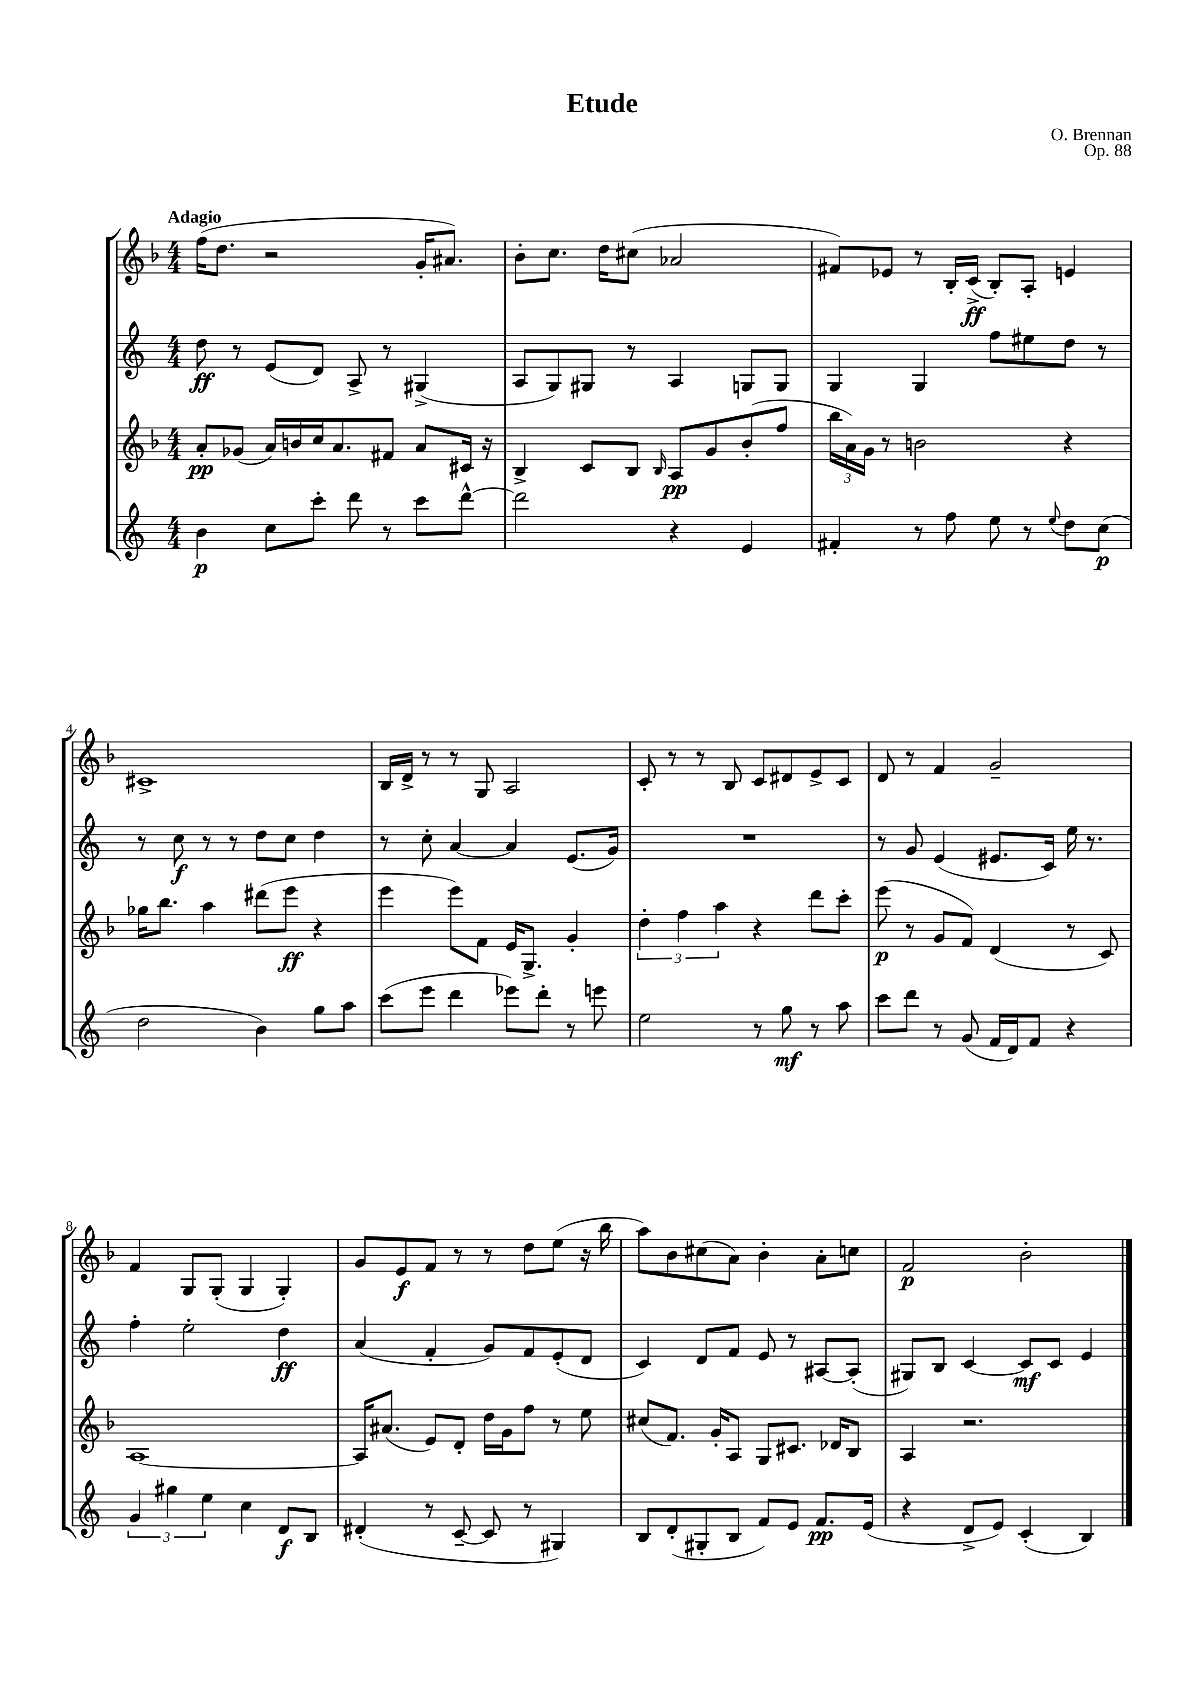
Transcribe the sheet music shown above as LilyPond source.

\header { title = "Etude" composer = "O. Brennan" opus = "Op. 88" }
<<
\new StaffGroup <<
\new Staff = "s0" {
    \clef treble \key f \major \numericTimeSignature \time 4/4 \tempo "Adagio"
    f''16( d''8. r2 g'16-. ais'8.) |
    bes'8-. c''8. d''16 cis''8( aes'2 |
    fis'8) ees'8 r8 bes16-. c'16->\ff( bes8-.) a8-. e'4 |
    cis'1-> |
    bes16 d'16-> r8 r8 g8 a2 |
    c'8-. r8 r8 bes8 c'8 dis'8 e'8-> c'8 |
    d'8 r8 f'4 g'2-- |
    f'4 g8 g8-.( g4 g4-.) |
    g'8 e'8\f f'8 r8 r8 d''8 e''8( r16 bes''16 |
    a''8) bes'8 cis''8( a'8) bes'4-. a'8-. c''8 |
    f'2\p bes'2-. \bar "|." |
}
\new Staff = "s1" {
    \clef treble \key c \major \numericTimeSignature \time 4/4
    d''8\ff r8 e'8( d'8) a8-> r8 gis4->( |
    a8 g8) gis8 r8 a4 g8 g8 |
    g4 g4 f''8 eis''8 d''8 r8 |
    r8 c''8\f r8 r8 d''8 c''8 d''4 |
    r8 c''8-. a'4~ a'4 e'8.( g'16) |
    R1 |
    r8 g'8 e'4( eis'8. c'16) e''16 r8. |
    f''4-. e''2-. d''4\ff |
    a'4( f'4-. g'8) f'8 e'8-.( d'8 |
    c'4) d'8 f'8 e'8 r8 ais8~ ais8-.( |
    gis8) b8 c'4~ c'8\mf c'8 e'4 \bar "|." |
}
\new Staff = "s2" {
    \clef treble \key f \major \numericTimeSignature \time 4/4
    a'8-.\pp ges'8( a'16) b'16 c''16 a'8. fis'8 a'8 cis'16 r16 |
    bes4-> c'8 bes8 \grace { bes16 } a8\pp g'8 bes'8-.( f''8 |
    \tuplet 3/2 { bes''16 a'16) g'16 } r8 b'2 r4 |
    ges''16 bes''8. a''4 dis'''8( e'''8\ff r4 |
    e'''4 e'''8) f'8 e'16 g8.-> g'4-. |
    \tuplet 3/2 { d''4-. f''4 a''4 } r4 d'''8 c'''8-. |
    e'''8\p( r8 g'8 f'8) d'4( r8 c'8) |
    a1~ |
    a16 ais'8.( e'8) d'8-. d''16 g'16 f''8 r8 e''8 |
    cis''8( f'8.) g'16-. a8 g8 cis'8. des'16 bes8 |
    a4 r2. \bar "|." |
}
\new Staff = "s3" {
    \clef treble \key c \major \numericTimeSignature \time 4/4
    b'4\p c''8 c'''8-. d'''8 r8 c'''8 d'''8~-^ |
    d'''2 r4 e'4 |
    fis'4-. r8 f''8 e''8 r8 \appoggiatura { e''8 } d''8 c''8\p( |
    d''2 b'4) g''8 a''8 |
    c'''8( e'''8 d'''4 ees'''8) d'''8-. r8 e'''8 |
    e''2 r8 g''8\mf r8 a''8 |
    c'''8 d'''8 r8 g'8( f'16 d'16) f'8 r4 |
    \tuplet 3/2 { g'4 gis''4 e''4 } c''4 d'8\f b8 |
    dis'4-.( r8 c'8~-- c'8 r8 gis4) |
    b8 d'8-.( gis8-. b8 f'8) e'8 f'8.\pp e'16( |
    r4 d'8-> e'8) c'4-.( b4) \bar "|." |
}
>>
>>
